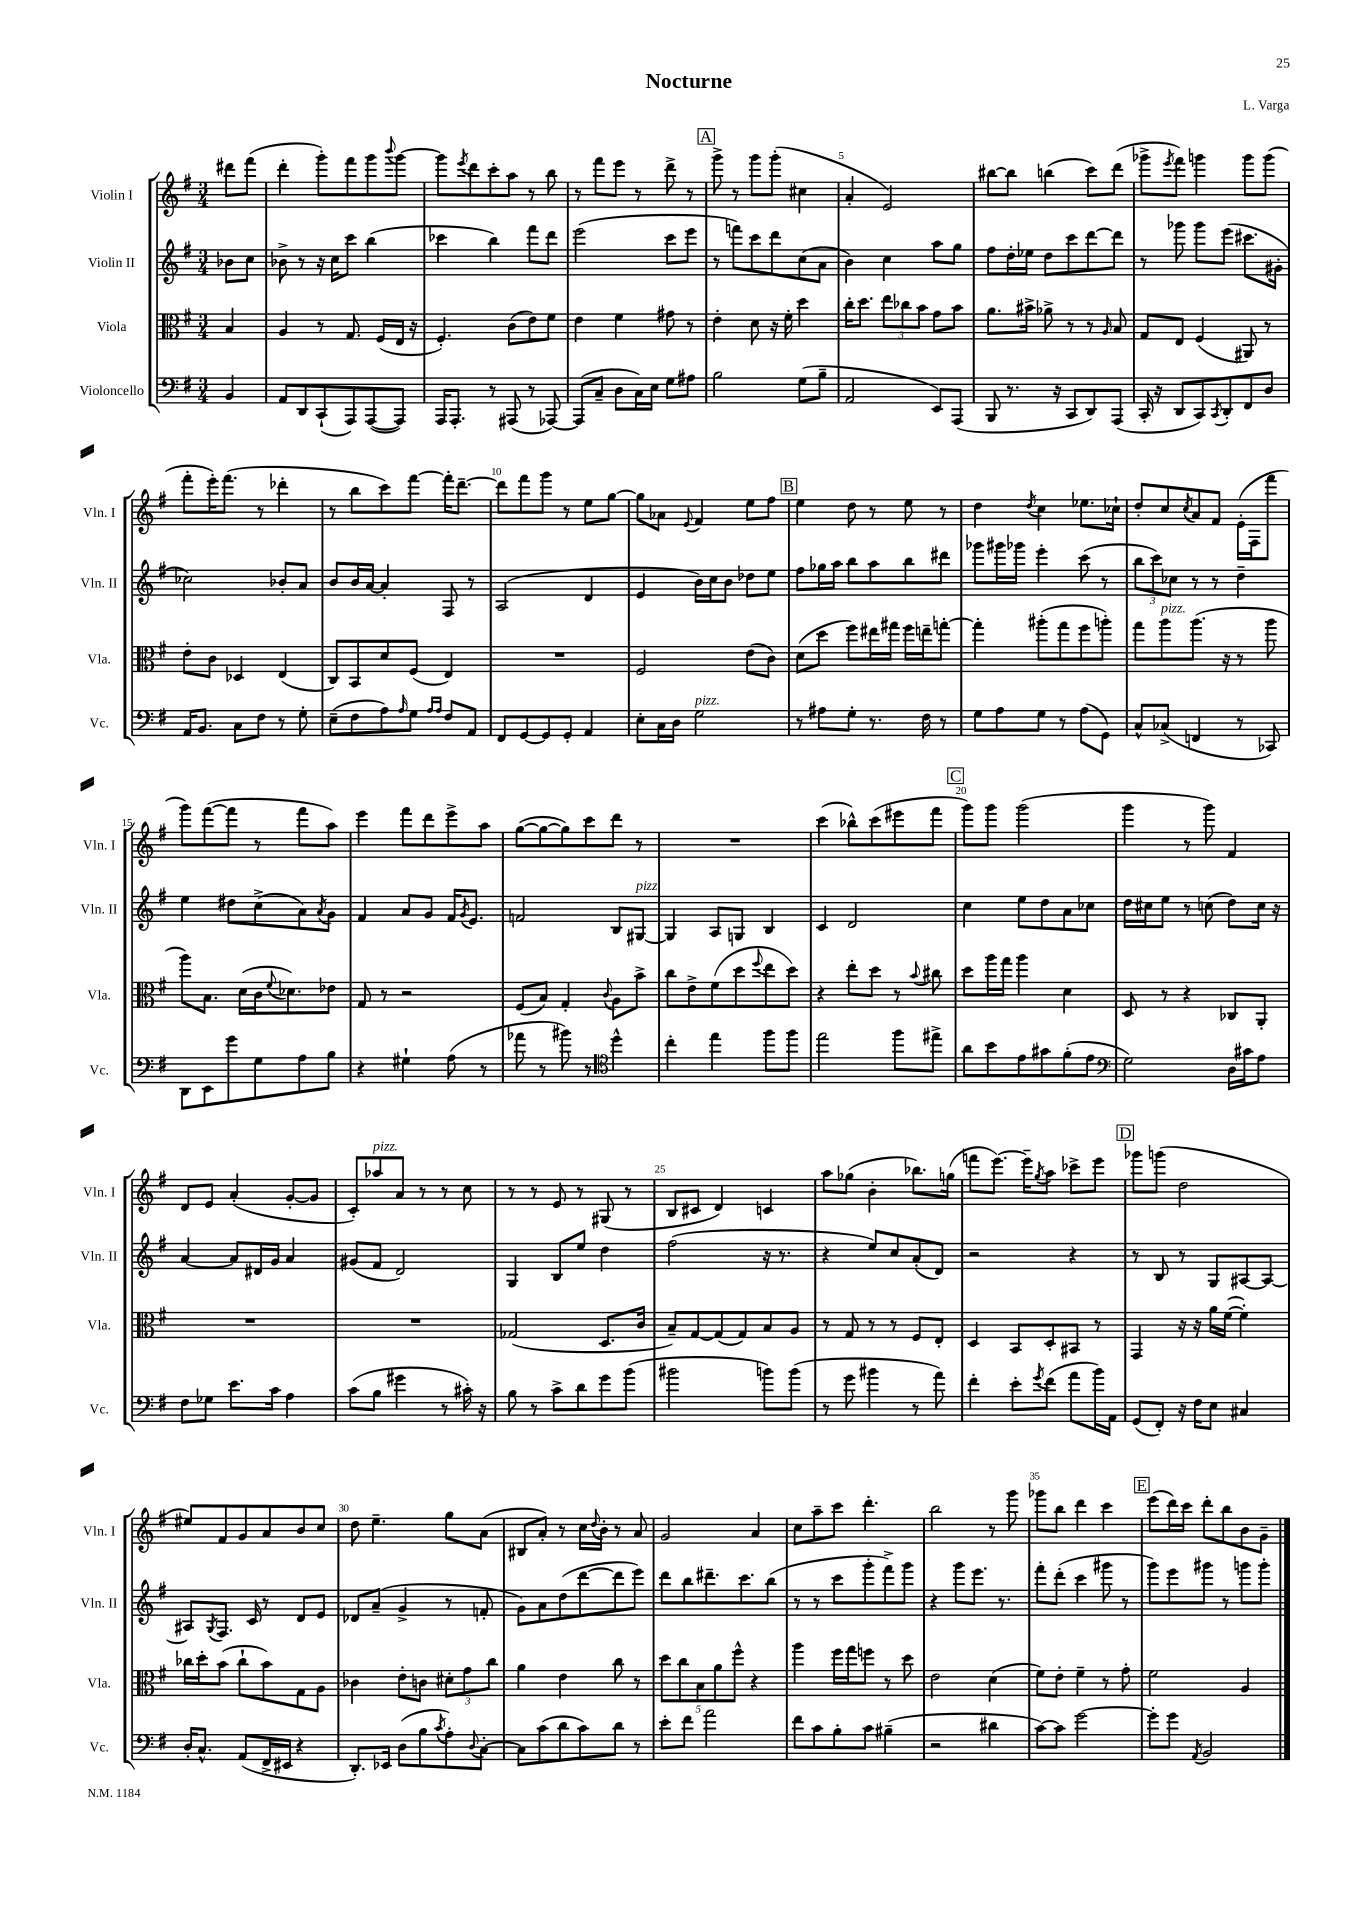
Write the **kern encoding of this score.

**kern	**kern	**kern	**kern
*staff4	*staff3	*staff2	*staff1
*clefF4	*clefC3	*clefG2	*clefG2
*k[f#]	*k[f#]	*k[f#]	*k[f#]
*M3/4	*M3/4	*M3/4	*M3/4
4BB/	4B/	8b-\L	8ddd#\L
.	.	8cc\J	(8fff#\J
=	=	=	=
8AA/L	4A/	8b-^\	4ddd'\
8DD/	.	8r	.
(8CC`/	8r	16r	8ggg'\L)
.	.	16cc\LK	.
8AAA/)	8.G/	8ccc\J	8fff#\
([8AAA/	.	(4bb\	8ggg\
.	(16F#/LL	.	.
.	.	.	8qqbbb/
8AAA/]J)	16E/JJ	.	[8ggg\J
.	16r	.	.
=	=	=	=
16AAA/LK	4.F#'/)	4ccc-\	8ggg\]L
8.AAA'/J	.	.	.
.	.	.	8qeee/
.	.	.	8ddd\
8r	.	4bb\)	8ccc'\
(8AAA#/	(8c\L	.	8aa\J
8r	8e\)	8fff#\L	8r
[8AAA-/)	8f#\J	8ddd\J	8bb\
=	=	=	=
(8AAA-/]L	4e\	(2eee\	8r
8C~/J	.	.	8fff#\L
8D\L	4f#\	.	8eee\J
16C\L)	.	.	8r
16E\JJ	.	.	.
8G\L	8g#\	8ccc\L	8ddd^\
8A#\J	8r	8eee\J	8r
=	=	=	=
2B\	4e'\	8r	8ggg^\
.	.	8fff\L)	8r
.	8d\	8ccc\	8ggg\L
.	16r	8ddd\	(8ggg'\J
.	16f#'\	.	.
(8G\L	4dd\	(8cc\	4cc#\
8B~\J	.	8a\J	.
=	=	=	=
2AA/	16cc'\LK	4b\)	4a'/
.	8.dd\J	.	.
.	12ee\L	4cc\	2e/)
.	12cc-\	.	.
.	12b\J	.	.
8EE/L)	8g\L	8aa\L	.
(8AAA/J	8b\J	8gg\J	.
=	=	=	=
8BBB/	8.a\L	8ff#\L	[8bb#\L
8.r	.	16dd'\L	8bb#\]J
.	16b#^\Jk	16ee-\JJ	.
.	8a-^\	8dd\L	(4bb\
16r	.	.	.
8CC/L	8r	8ccc\	.
8DD/)	8r	[8ddd\	8ccc\L)
.	16qqA/	.	.
(8AAA/J	8B/	8ddd\]J	(8ddd\J
=	=	=	=
16CC'/	8G/L	8r	8ggg-^\L
16r	.	.	.
.	.	.	8qeee/
8DD/L	8E/J	8ggg-\	8fff#\J)
8CC/)	(4F#/	8ggg-\L	4ggg\
8qCC/	.	.	.
8DD'/	.	(8eee\J	.
8FF#/	8AA#/)	8.ccc#\L	8ggg\L
8D/J	8r	.	(8ggg\J
.	.	16g#'\Jk	.
=	=	=	=
16AA/LK	8e'\L	2cc-\)	8fff#'\L
8.BB/J	.	.	.
.	8c\J	.	16eee'\K)
.	.	.	(8.fff#\J
8C\L	4D-/	.	.
8F#\J	.	.	8r
8r	(4E/	8b-'/L	4ddd-'\
8G'\	.	8a/J	.
=	=	=	=
(8E~\L	8C/L)	8b/L	8r
8F#\	8BB/	16b/L	8bb\L
.	.	[16a/JJ	.
8A\)	8d/	4a'/]	8ccc\)
16qqA/	.	.	.
8G\J	(8F#/J	.	[8fff#\J
16qqA/LL	.	.	.
16qqA/JJ	.	.	.
8F#/L	4E/)	8F#/	16fff#'\]LK
.	.	.	[8.ddd~\J
8AA/J	.	8r	.
=	=	=	=
8FF#/L	2.r	(2A/	8ddd\]L
[8GG/	.	.	8fff#\
8GG/]	.	.	8ggg\J
8GG'/J	.	.	8r
4AA/	.	4d/	8ee\L
.	.	.	[8gg\J
=	=	=	=
8E'\L	2F#/	4e/	8gg\]L
16C\L	.	.	8a-\J
16D\JJ	.	.	.
.	.	.	8qqe/
2G\	.	16b\LL)	4f#/
.	.	16cc\J	.
.	.	8b\J	.
.	(8e\L	8dd-\L	8ee\L
.	8c\J)	8ee\J	8ff#\J
=	=	=	=
8r	(8d\L	8ff#\L	4ee\
8A#\L	8dd\J	16gg-\L	.
.	.	16aa\JJ	.
8G'\J	8ff#\L)	8bb\L	8dd\
8.r	16ee#\L	8aa\	8r
.	16gg#\JJ	.	.
.	16ff#\LL	8bb\	8ee\
16F#\	16ee~\J	.	.
8r	[8gg'\J	8ddd#\J	8r
=	=	=	=
8G\L	4gg'\]	8ggg-\L	4dd\
8A\	.	16ggg#\L	.
.	.	16ggg-\JJ	.
.	.	.	8qdd/
8G\J	(8aa#'\L	4eee'\	4cc\
8r	8gg\	.	.
(8A\L	8ff#\	(8ccc\	8.ee-\L
8GG\J)	8aa'\J)	8r	.
.	.	.	16cc-`\Jk
=	=	=	=
8C^^/L	8gg\L	12bb\L	8dd'/L
.	.	12ccc\)	.
(8C-^/J	8aa\	.	8cc/
.	.	12cc-\J	.
.	.	.	8qcc/
4FF/	(8.aa\J	8r	8a/
.	.	8r	8f#/J
.	16r	.	.
8r	8r	4dd~\	(16e'\LL
.	.	.	16F#\J
8CC-/)	8aa\	.	8fff#\J
=	=	=	=
8DD\L	8aa\L)	4ee\	8ggg\L)
8EE\	8.B\J	.	([8fff#\
8g\	.	8dd#\L	8fff#\]J
.	(16d\LL	.	.
8G\	16c\J	(8cc^\	8r
.	8qqf#/	.	.
.	8.d-\)	.	.
8A\	.	8a\)	8fff#\L
.	.	8qa/	.
8B\J	8e-\J	8g\J	8aa\J)
=	=	=	=
4r	8G/	4f#/	4eee\
.	8r	.	.
4G#`\	2r	8a/L	8fff#\L
.	.	8g/J	8ddd\
(8A\	.	16f#/LK	8eee^\
.	.	8qg/	.
.	.	8.e/J	.
8r	.	.	8aa\J
=	=	=	=
8a-\	(8F#/L	2f/	([8gg\L
8r	8B/J)	.	8gg\_
8b#\)	4G'/	.	8gg\])
8r	.	.	8ccc\
*clefC4	*	*	*
.	8qqc/	.	.
4dd^^\	8A\L	8B/L	8ddd\J
.	8b^\J	[8G#/J	8r
=	=	=	=
4cc'\	8cc\L	4G#/]	2.r
.	8e^\	.	.
4ee\	(8f#\	8A/L	.
.	8dd\	8G/J	.
.	8qqff#/	.	.
8ff#\L	8ee\	4B/	.
8ff#\J	8dd\J)	.	.
=	=	=	=
2ee\	4r	4c/	(4ccc\
.	8ee'\L	2d/	8bb-^^\L)
.	8dd\J	.	(8ccc\
8ff#\L	8r	.	8eee#\
.	8qqb/	.	.
8ee#^\J	8cc#\	.	8fff#\J
=	=	=	=
8a\L	8dd\L	4cc\	8ggg\L)
8b\	16aa\L	.	8ggg\J
.	16gg\JJ	.	.
8e\	4aa\	8ee\L	(2ggg\
8g#\	.	8dd\	.
(8f#'\	4d\	8a\	.
8e\J	.	8cc-\J	.
=	=	=	=
*clefF4	*	*	*
2G\)	8D/	16dd\LL	4ggg\
.	.	16cc#\J	.
.	8r	8ee\J	.
.	4r	8r	8r
.	.	(8cc\	8ggg\)
16D\LL	8C-/L	8dd\L)	4f#/
16c#\J	.	.	.
8A\J	8AA'/J	16cc\Jk	.
.	.	16r	.
=	=	=	=
8F#\L	2.r	[4a/	8d/L
8G-\J	.	.	8e/J
8.e\L	.	8a/]L	(4a'/
.	.	16d#/L	.
16c\Jk	.	16g/JJ	.
4A\	.	4a/	[8g'/L
.	.	.	8g/]J
=	=	=	=
(8c\L	2.r	(8g#/L	8c'/L)
8B\J	.	8f#/J	8aa-/
4g#\	.	2d/)	8a/J
.	.	.	8r
8r	.	.	8r
16c#'\)	.	.	8cc\
16r	.	.	.
=	=	=	=
8B\	(2G-/	4G/	8r
8r	.	.	8r
8c^\L	.	8B/L	8e/
8d\	.	8ee/J	8r
8g\	8.D/L	4dd\	(8G#/
(8b\J	.	.	8r
.	16c/Jk	.	.
=	=	=	=
2b#\	8B~/L)	(2ff#\	8B/L
.	[8G/	.	8c#/J
.	(8G/]	.	4d/)
.	8G/)	.	.
8b\L)	8B/	16r	4c/
.	.	8.r	.
(8b\J	8A/J	.	.
=	=	=	=
8r	8r	4r	8aa\L
8g\	8G/	.	(8gg-\J
4b#\	8r	8ee/L)	4b'\
.	8r	8cc/	.
8r	8F#/L	(8a'/	8.bb-\L)
8a\)	8E'/J	8d/J)	.
.	.	.	(16gg\Jk
=	=	=	=
4f#'\	4D/	2r	8fff\L
.	.	.	[8.eee\J)
8e'\L	8BB/L	.	.
.	.	.	16eee~\]LK
8qg/	.	.	8qgg/
(8f#\J	8D'/	.	8aa\J
8a\L	8BB#/J	4r	8ccc-^\L
16b\L)	8r	.	8eee\J
16AA\JJ	.	.	.
=	=	=	=
(8GG/L	4GG/	8r	8ggg-\L
8FF#'/J)	.	8B/	(8ggg\J
16r	16r	8r	2dd\
16F#\LK	16r	.	.
8E\J	16a\LL	8G/L	.
.	([16f#\JJ	.	.
4C#/	4f#'\])	[8A#/	.
.	.	8A#/_J	.
=	=	=	=
16D'/LK	16cc-\LL	8A#/]L	8ee#/L)
8.C^^/J	16dd'\J	.	.
.	.	8qG/	.
.	(8b\J	8.F#/J	8f#/
(8AA/L	8cc-`\L	.	8g/
.	.	16c/	.
16FF#^/L	8b\)	8r	8a/
16EE#/JJ	.	.	.
4r	8G\	8d/L	8b/
.	8A\J	8e/J	8cc/J
=	=	=	=
8.DD'/L)	4c-\	8d-/L	8dd\
.	.	(8a~/J	4.ee~\
16EE-/Jk	.	.	.
(8D\L	8e'\L	4g^/	.
8B\	8c\J	.	.
8qc/	.	.	.
8A'\)	12d#'\L	8r	8gg\L
.	12g\	.	.
8qqD/	.	.	.
[8C'\J	.	8f'/	(8a\J
.	12cc\J	.	.
=	=	=	=
8C\]L	4a\	8g\L)	8B#/L
(8c\	.	8a\	8a'/J)
8d\	4e\	(8dd\	8r
8c\)	.	[8ddd\	16cc\LL
.	.	.	8qqdd/
.	.	.	16b'\JJ
8d\J	8cc\	8ddd\]	8r
8r	8r	8eee\J)	8a/
=	=	=	=
8e'\L	10dd\L	8ddd\L	2g/
.	10cc\	.	.
8f#\J	.	8bb\	.
.	10B\	.	.
2a\	.	8.ddd#~\	.
.	10a\	.	.
.	10ff#^^\J	.	.
.	.	8.ccc\	.
.	4r	.	4a/
.	.	(8bb\J	.
=	=	=	=
8f#\L	4aa\	8r	8cc\L
8c\	.	8r	8aa~\
8B'\	16ff#\LL	8ccc\L	8ccc\J
.	16gg\J	.	.
8c\J	8ff\J	8ggg'\	4.ddd'\
(4B#~\	8r	8fff#^\)	.
.	8dd\	8ggg\J	.
=	=	=	=
2r	2e\	4r	2bb\
.	.	8ggg\L	.
.	.	8.eee\J	.
4d#\	(4d\	.	8r
.	.	8.r	.
.	.	.	8ggg\
=	=	=	=
[8c\L)	8f#\L)	8fff#'\L	8ggg-\L
8c\]J	8e'\J	(8ddd'\J	8bb\J
[2g\	4f#~\	4ccc\	4ddd\
.	8r	8ggg#\	4ccc\
.	8g'\	8r	.
=	=	=	=
8g'\]L	2f#\	8ggg\L)	(8eee\L
8g\J	.	8eee\	16ddd\L)
.	.	.	16ccc\JJ
8qAA/	.	.	.
2BB/	.	8ggg#\J	8ddd'\L
.	.	8r	8bb\
.	4A/	8ggg\L	8b\
.	.	8ggg'\J	8g~\J
==	==	==	==
*-	*-	*-	*-
